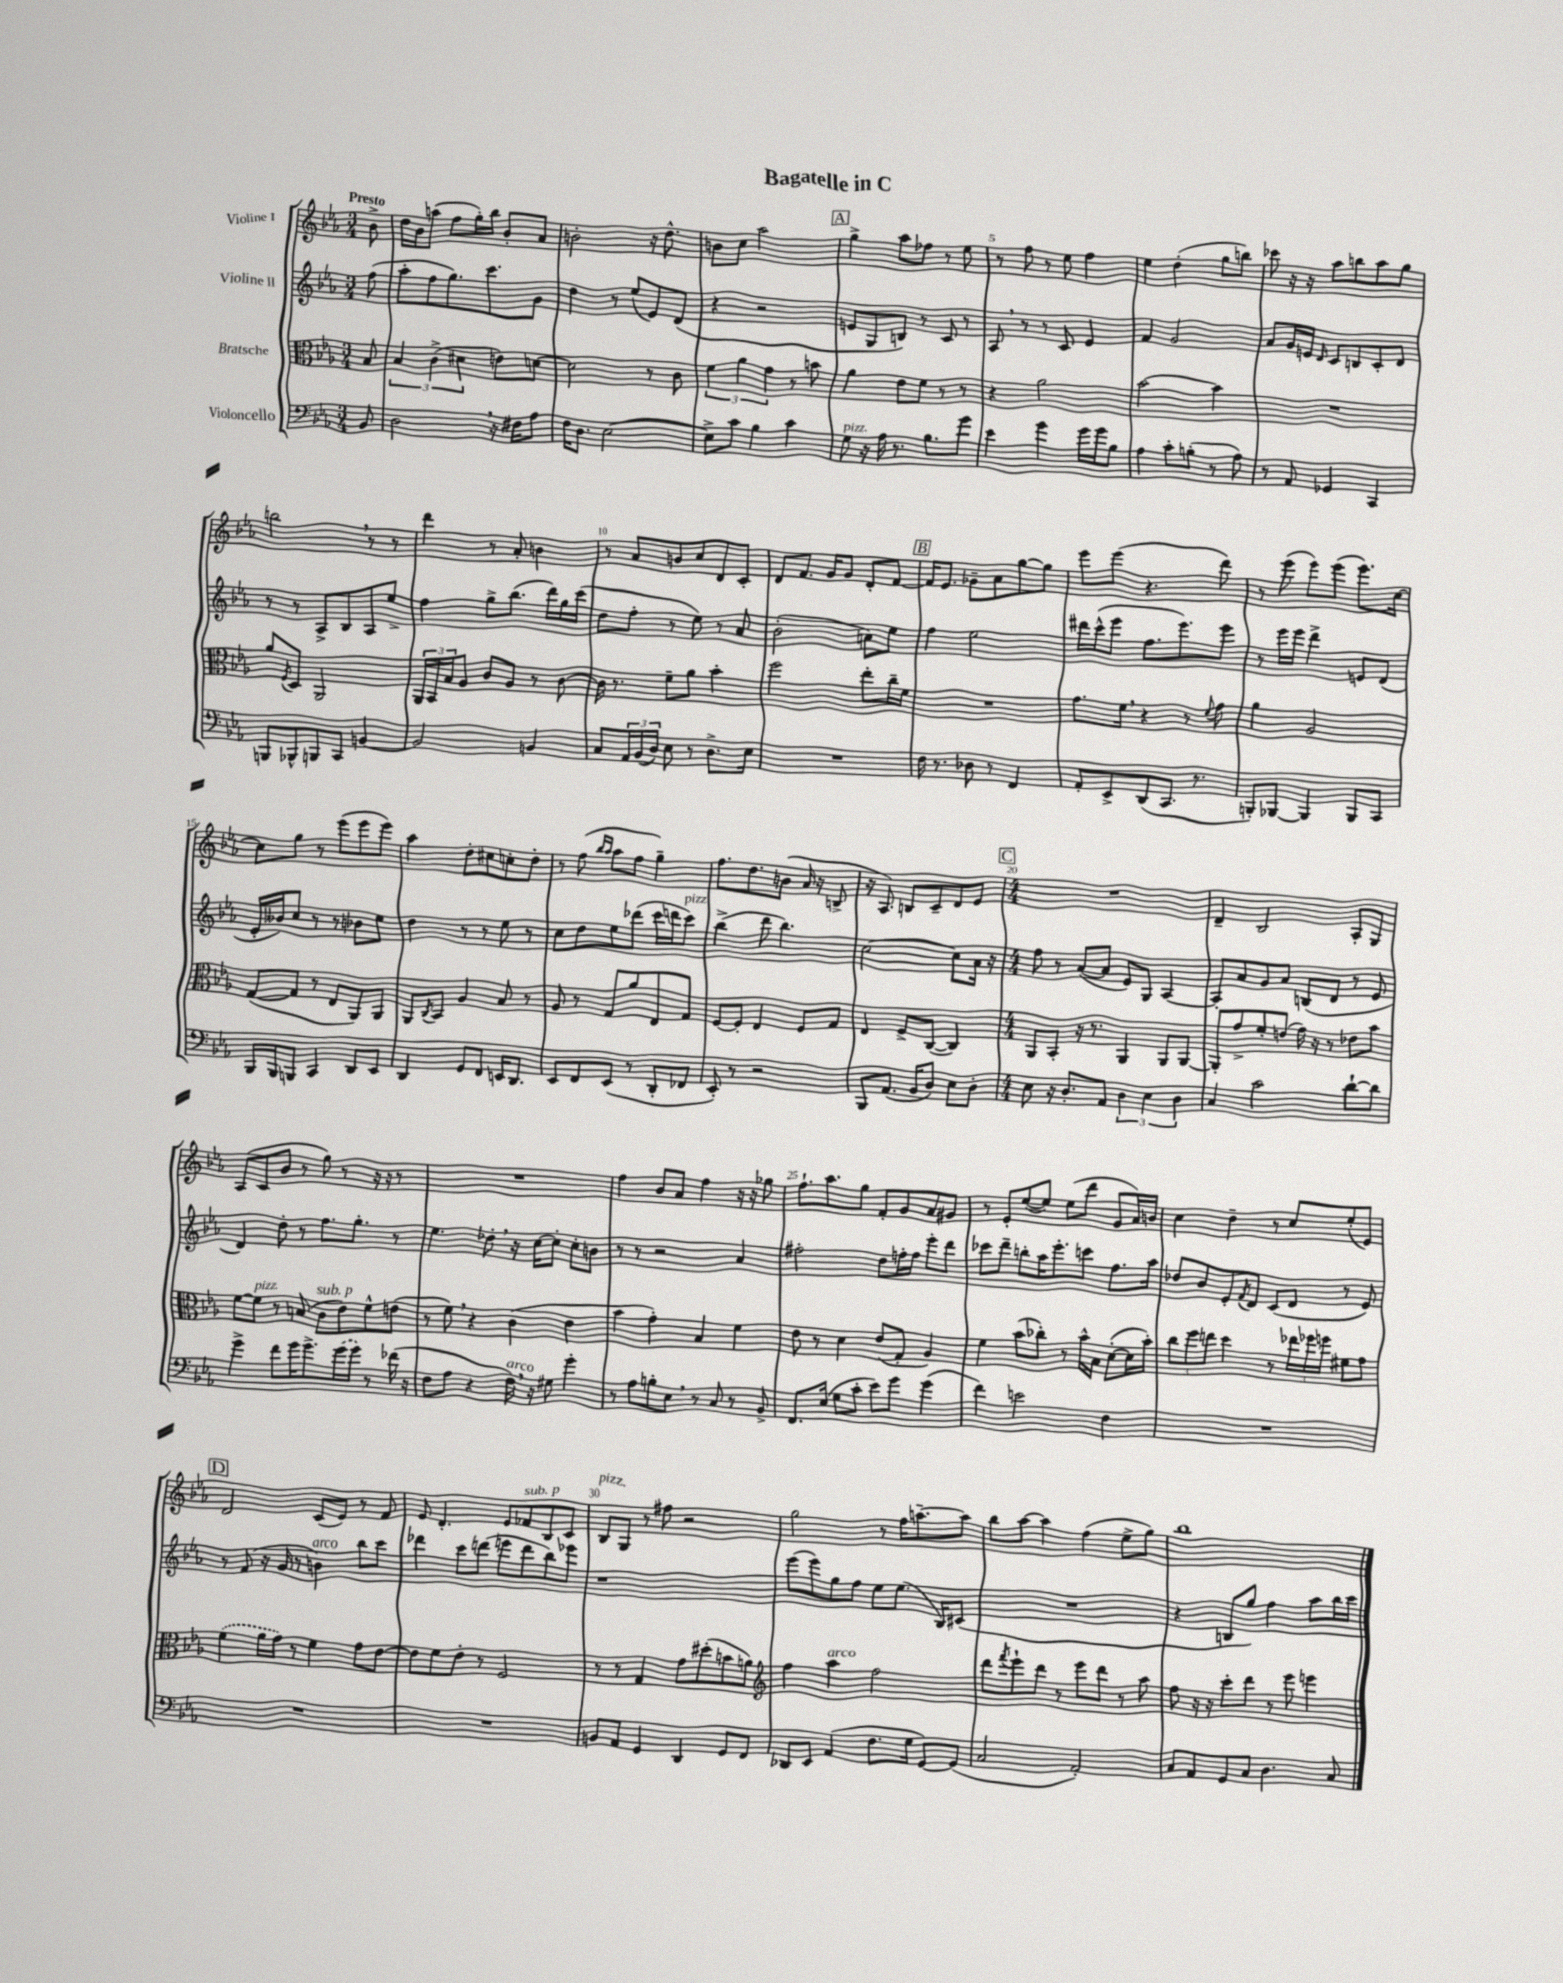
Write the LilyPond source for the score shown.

\header { title = "Bagatelle in C" }
<<
\new StaffGroup <<
\new Staff = "s0" \with { instrumentName = "Violine I" } {
    \clef treble \key ees \major \numericTimeSignature \time 3/4 \partial 8 \tempo "Presto"
    bes'8-> |
    d''16 bes'16 a''8( f''8 g''16-.) bes''16 bes'8-. aes'8 |
    b'2-. r16 d''8.-^ |
    b'8 c''8 aes''2 |
    \mark \markup { \box "A" } g''4-> aes''8 fes''8 r8 ees''8 |
    r8 f''8 r8 ees''8 f''4 |
    ees''4 d''4-.( g''8 b''8) |
    ces'''8 r16 r16 aes''8 b''8 aes''8 g''8 |
    b''2 \breathe r8 r8 |
    d'''4 r8 aes'8-. b'4 |
    r8 aes'8 b'8 c''8 d'8 c'8-. |
    d'8 f'8. g'16 g'8 d'8-. f'8~ |
    \mark \markup { \box "B" } f'16 ees'8. ges'8-- aes'8 g''8~ g''8 |
    ees'''8 ees'''8( r4. d'''8) |
    r8 ees'''8( ees'''8) ees'''8( ees'''8.) c''16~ |
    c''8 g''8 r8 ees'''8( ees'''8 ees'''8) |
    aes''4 d''8-. cis''8 c''8-. d''8-. |
    r8 f''8( \grace { bes''16 aes''16 } aes''8 f''8 g''4--) |
    f''8. d''8. b'8( aes'16 r16 b8-> |
    r16 aes8.) b8 c'8-- d'8 ees'8 |
    \mark \markup { \box "C" } \numericTimeSignature \time 4/4 R1 |
    d'4-- bes2 aes8-. g8 |
    aes8( c'8 bes'8 r8 g''8) r8 r16 r16 r8 |
    R1 |
    f''4 bes'8 aes'8 f''4 r16 r16 ges''8 |
    f''8.-! aes''8. g''8 f'8-. g'8 aes'8 gis'8 |
    r8 ees'8-. ees''8~( ees''8) ees''8( d'''8 g'8 aes'16) b'16 |
    c''4 d''4-- r8 c''8 ees''8-.( ees'8) |
    \mark \markup { \box "D" } d'2 c'8( ees'8) r8 f'8 |
    ees'8 d'4.-. ees'8 fes'8^\markup { \italic "sub. p" } bes8 c'8 |
    bes8^\markup { \italic "pizz." } g8 r8 fis''8 r2 |
    g''2 r8 f''16 a''8.~-- a''8 |
    bes''8 aes''8~ aes''4 f''4( ees''8-> g''8) |
    bes''1 \bar "|." |
}
\new Staff = "s1" \with { instrumentName = "Violine II" } {
    \clef treble \key ees \major \numericTimeSignature \time 3/4 \partial 8
    f''8( |
    aes''8-. f''8 g''8.) c'''8. g'8 |
    d''4 r8 ees''8( ees'8) d'8( |
    r4 r2 |
    \mark \markup { \box "A" } e'8 g8 b8) r8 c'8 r8 |
    aes8 \breathe r8 r8 c'8 ees'4 |
    f'4 g'2 |
    aes'8 g'16 e'16 \grace { d'16 } c'8 b8 c'8-. d'8 |
    r8 r8 aes8-> bes8 aes8 ees''8-> |
    f''4 g''8-> bes''8.( d'''16) g''16 c'''16( |
    d''8 f''8-. r8 ees''8) r8 aes'8 |
    bes'2-.( a'8) ees''8 |
    \mark \markup { \box "B" } f''4 ees''2 |
    dis'''16 c'''16-^( ees'''8 f''8. ees'''8.) ees'''8 |
    r8 ees'''16 ees'''16 d'''4-> e'8 d'8( |
    ees'16-. beses'16) c''8 r8 r8 bes'8 ees''8 |
    d''4 r8 r8 ees''8 r8 |
    c''8 d''8 ees''8 des'''8( c'''16 d'''16 c'''8^\markup { \italic "pizz." }) |
    bes''4->( d'''8 bes''4.) |
    c''2~ c''8 aes'16 r16 |
    \mark \markup { \box "C" } \numericTimeSignature \time 4/4 f''8 r8 aes'8~( aes'8 ees'8) g8 aes4~ |
    aes8-. aes'8 g'8 aes'8 b8( d'8 r8 ees'8 |
    d'4) d''8-. r8 f''8. g''8.-. r8 |
    ees''4. des''8-. \breathe r16 c''16~ c''8-. c''8-. b'8 |
    r8 r8 r2 aes'4 |
    fis''2-. d''8 f''16-. f''16 ees'''8-. d'''8 |
    ces'''8 d'''8-- b''8-. aes''16 ees'''8.-. c'''8 f''8. aes''16 |
    des''8 bes'8 ees'8-. \acciaccatura { f'8 } d'8 c'8( d'8 r8 ees'8) |
    \mark \markup { \box "D" } r8 f'8( r16 g'16 r8 b'4^\markup { \italic "arco" }) bes''8 c'''8 |
    des'''4 c'''8 d'''8( e'''8 d'''8 bes''8) ees'''8 |
    r1 |
    ees'''8( ees'''8) g''8 f''8 ees''8 ees''8.( bes16) cis'8( |
    R1 |
    r4 b8 g''8) f''4 aes''8 bes''16 c'''16 \bar "|." |
}
\new Staff = "s2" \with { instrumentName = "Bratsche" } {
    \clef alto \key ees \major \numericTimeSignature \time 3/4 \partial 8
    bes8 |
    \tuplet 3/2 { bes4 c'4->( dis'4 } e'8) d'8~ |
    d'2 r8 c'8 |
    \tuplet 3/2 { f'4 aes'4 g'4 } r8 b'8 |
    \mark \markup { \box "A" } aes'4 ees'8 f'8 r8 r8 |
    r4 aes'2 |
    bes'2~ bes'4 |
    R2. |
    aes'8 \acciaccatura { f8 } d8 aes,2 |
    \tuplet 3/2 { aes,16 bes,16 bes16 } aes8 c'8 aes8 r8 c'8~ |
    c'16 r8. f'8-- aes'8 bes'4-. |
    f''2 ees''8-. c''16-- f'16 |
    \mark \markup { \box "B" } R2. |
    g'8. f'16 \breathe r4 r8 \appoggiatura { f'8 } g'8 |
    aes'4 aes2 |
    g8~( g8 r8 ees8 aes,8) aes,8 |
    aes,8 \acciaccatura { c8 } bes,8 aes4 bes8 r8 |
    aes8 r8 g8 aes'8 ees8 g8 |
    f8~ f8-. ees4 f8 g8 |
    ees4 f8-> c8~( c4) |
    \mark \markup { \box "C" } \numericTimeSignature \time 4/4 aes,8 bes,8-. r16 r8. aes,4 aes,8 aes,8~ |
    aes,8-. g'8-> f'8-. e'8( g'16) r16 r8 ees'8 bes'8 |
    f'8~ f'8^\markup { \italic "pizz." } r8 b8( c'8^\markup { \italic "sub. p" } ees'8) f'8-^ e'8( |
    r8 f'8) \breathe r4 c'4( ees'4 |
    bes'4 g'4-.) bes4 f'4 |
    ees'8 r8 d'4 ees'8( g8-. aes4) |
    f'4 bes'8( ces''8-.) r8 bes'16-^ bes16 d'8~-.( d'16 bes'16-.) |
    \tuplet 3/2 { c''8 f''8 e''8 } d''4 r8 \tuplet 3/2 { ees''16 fes''16 f''16 } fis'8 g'8 |
    \mark \markup { \box "D" } \once \slurDashed f'4( aes'16 g'16) r8 f'4 g'8 ees'8~ |
    ees'8 f'8 ees'8-. r8 f2 |
    r8 r8 g4 g'8 dis''8-.( b'8 a'8) |
    \clef treble f''4 aes''4^\markup { \italic "arco" } f''2 |
    d'''8 \acciaccatura { f'''8 } ees'''8-! d'''8 r8 ees'''8 d'''8 r8 aes''8 |
    f''8 r16 r16 c'''8-. d'''8 r8 ees'''8 e'''4 \bar "|." |
}
\new Staff = "s3" \with { instrumentName = "Violoncello" } {
    \clef bass \key ees \major \numericTimeSignature \time 3/4 \partial 8
    bes,8 |
    d2 \breathe r16 fis16 aes8 |
    f16 d8. ees2~ |
    ees8-> c'8 bes4 c'4 |
    \mark \markup { \box "A" } g8^\markup { \italic "pizz." } r16 aes16 r8. bes8. g'8 |
    ees'4 g'4 g'16 g'16 bes8 |
    aes4 c'8-. b8-.( r8 aes8) |
    r8 aes,8 ges,4 c,4 |
    b,,8 bes,,8-^ b,,8 c,8 b,4~ |
    b,2 b,4 |
    c8 \tuplet 3/2 { aes,16 bes,16( d16) } ees8 r8 d8.-> ees16 |
    R2. |
    \mark \markup { \box "B" } f16 r8. des8 r8 f,4 |
    aes,8-. ees,8-> d,8( c,8. r8. |
    b,,8-.) bes,,8~ bes,,4 bes,,8 c,8 |
    bes,,16 bes,,16 b,,8 c,4 d,8 ees,8 |
    d,4 g,8 f,8 e,16 d,8. |
    ees,8 f,8 ees,8( r8 d,8-. fes,8 |
    ees,8-.) r8 r2 |
    bes,,8 aes,8.( bes,16 d8) ees8 d8-. |
    \mark \markup { \box "C" } \numericTimeSignature \time 4/4 ees8 r16 d8.-. aes,8 \tuplet 3/2 { d4 ees4 d4 } |
    c4 c'2 d'8~-! d'8 |
    g'4-> f'8 g'16 g'8.-> \once \slurDashed g'16( g'16) r8 fes'16( r16 |
    f8 aes8 r4 f16^\markup { \italic "arco" }) \breathe r16 gis8 g'4-. |
    r8 aes8 b8-. ees8 \breathe r8 c8 r8 bes,8-> |
    f,8. ees16( g8 c'8-. ees'8) g'8 g'4( |
    f'4) e'2 f4 |
    R1 |
    \mark \markup { \box "D" } R1 |
    R1 |
    b,8 aes,8 g,4 d,4 g,8 f,8 |
    des,8 ees,8 aes,4( f8. g16 g,8~) g,8( |
    c2 aes,2-.) |
    c8 aes,8 g,8 c8 d4. c8 \bar "|." |
}
>>
>>
\layout { \context { \Score \override BarNumber.break-visibility = ##(#f #t #t) barNumberVisibility = #(every-nth-bar-number-visible 5) } }
